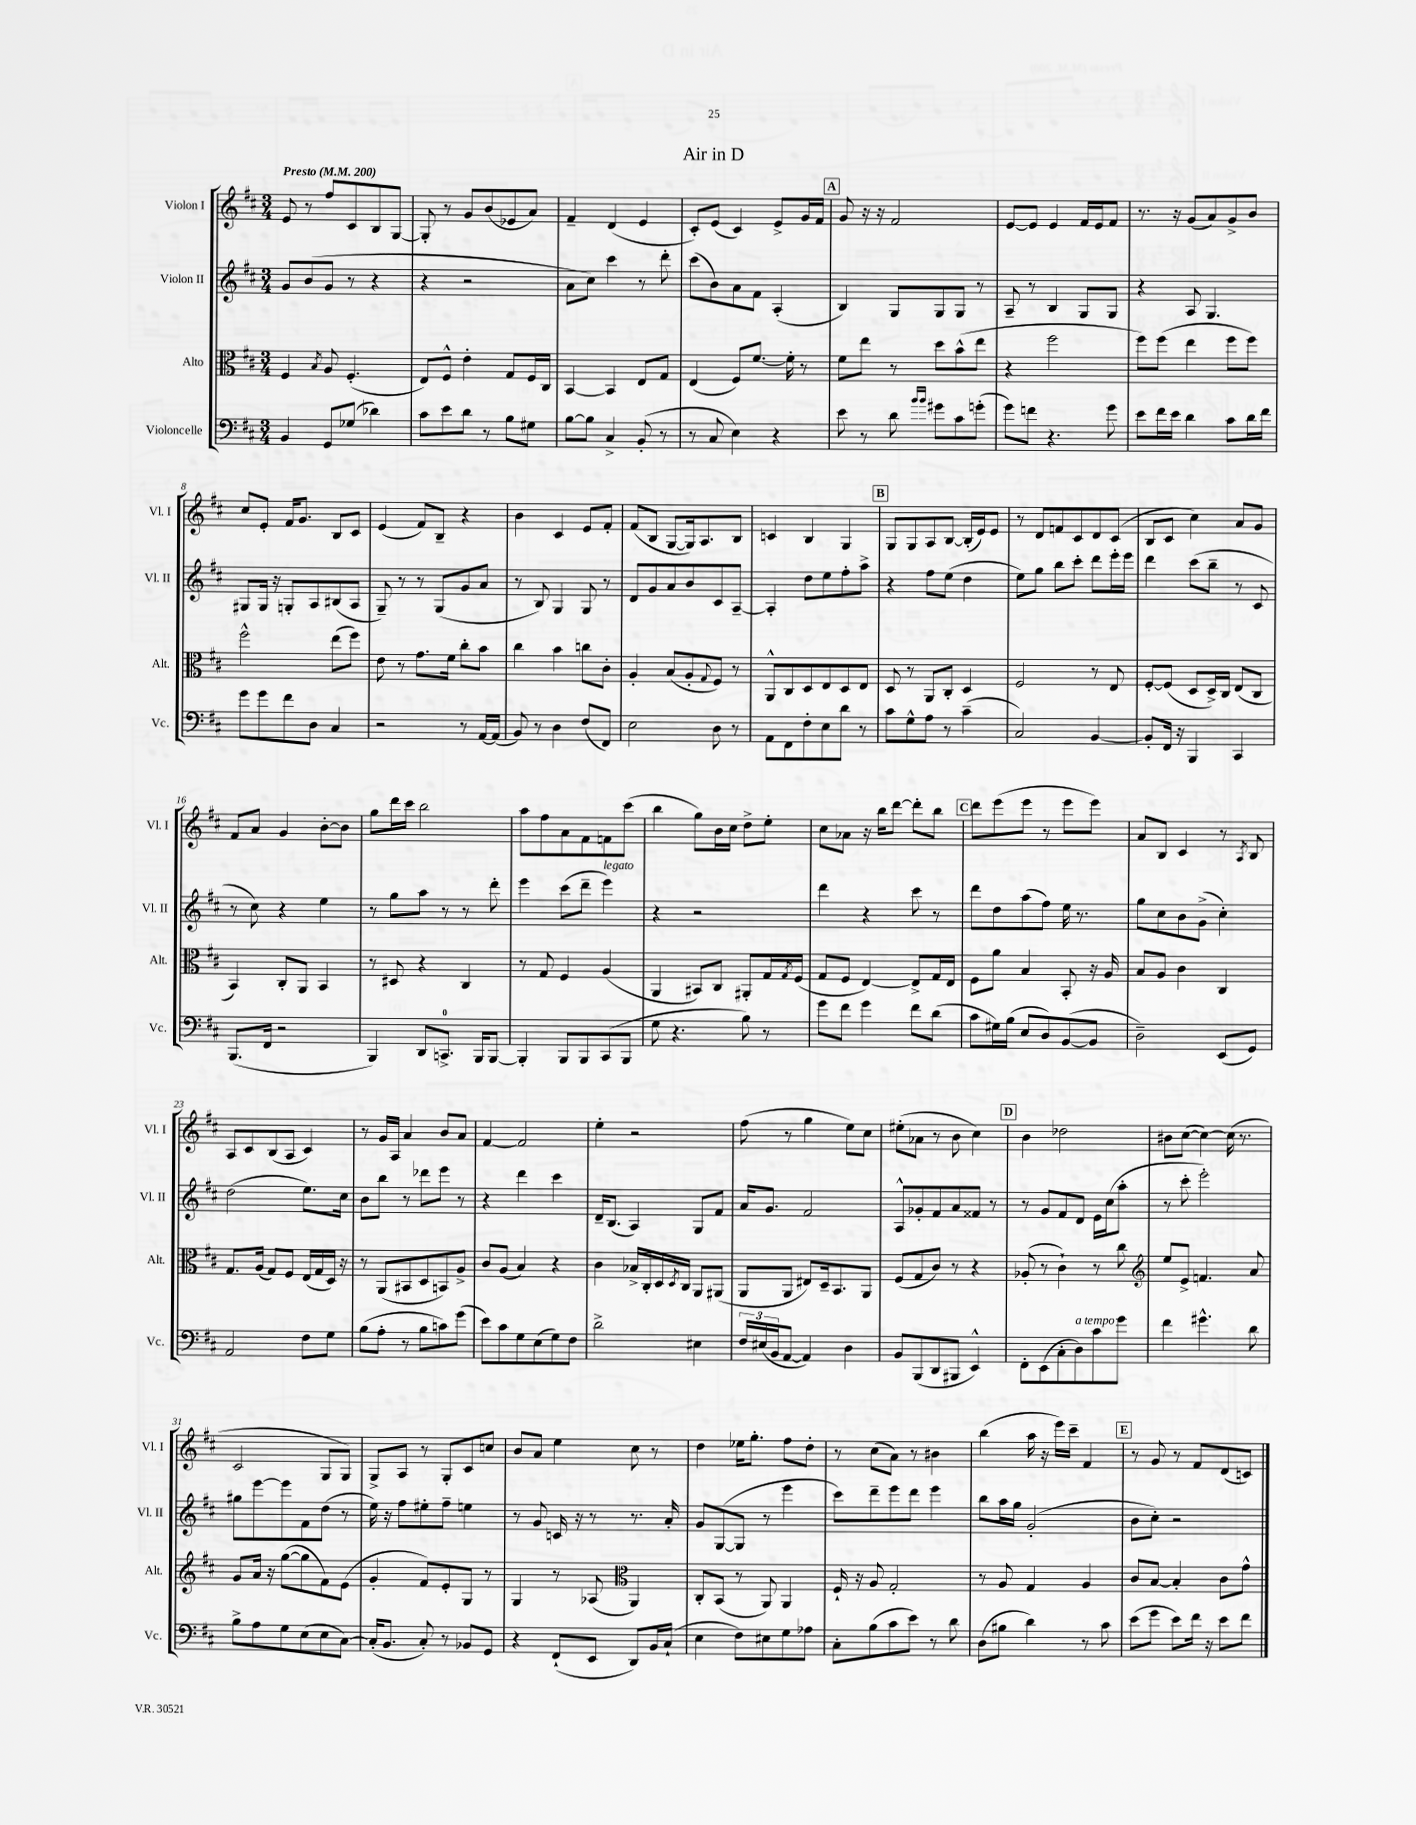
\header { title = "Air in D" }
<<
\new StaffGroup <<
\new Staff = "s0" \with { instrumentName = "Violon I" shortInstrumentName = "Vl. I" } {
    \clef treble \key d \major \numericTimeSignature \time 3/4 \tempo "Presto" 4 = 200
    e'8 r8 fis''8 cis'8 b8 g8~ |
    g8-. r8 g'8 b'8( ees'8 a'8) |
    fis'4-- d'4( e'4 |
    cis'8-.) e'8( cis'4) e'8-> g'16 fis'16 |
    \mark \markup { \box "A" } g'8 r16 r16 fis'2 |
    e'8~ e'8 e'4 fis'16 e'16 fis'8 |
    r8. r16 g'8( a'8) g'8-> b'8 |
    cis''8 e'8-. fis'16 g'8. b8 cis'8 |
    e'4( fis'8) b8-- r4 |
    b'4 cis'4 e'8 fis'8-. |
    fis'8( b8 g8~ g16) a8. b8 |
    c'4 b4 g4 |
    \mark \markup { \box "B" } g8 g8 a8 b8~ b16-.( e'16) e'8 |
    r8 d'8 f'8 cis'8 d'8 cis'8( |
    b8 cis'8 cis''4) a'8 g'8 |
    fis'8 a'8 g'4 b'8~-. b'8 |
    g''8 d'''16 cis'''16 b''2 |
    a''8 fis''8 a'8 fis'8 f'8 cis'''8( |
    b''4 g''8) b'16 cis''16 d''8-> e''8-. |
    cis''8 aes'8 r16 b''16 d'''8~ d'''8-. b''8 |
    \mark \markup { \box "C" } d'''8 e'''8( e'''8 r8 e'''8 e'''8) |
    a'8 b8 cis'4 r8 \acciaccatura { a8 } b8 |
    a8 cis'8 b8( a8 cis'4) |
    r8 g'16 a16 a'4 b'8 a'8 |
    fis'4~ fis'2 |
    e''4-. r2 |
    fis''8( r8 g''4 e''8) cis''8 |
    eis''8-.( aes'8 r8 b'8 cis''4) |
    \mark \markup { \box "D" } b'4 des''2 |
    bis'8 cis''8~( cis''4~) cis''16( r8. |
    cis'2 g8 g8) |
    g8-> a8 r8 g8-. cis'8 c''8 |
    b'8 a'8 e''4 cis''8 r8 |
    d''4 ees''16 g''8.-. fis''8 d''8-. |
    r8 cis''8( a'8) r8 bis'4 |
    b''4( a''16 r16 e'''16) cis'''16-- fis'4 |
    \mark \markup { \box "E" } r8 g'8 r8 fis'8 d'8( c'8) \bar "|." |
}
\new Staff = "s1" \with { instrumentName = "Violon II" shortInstrumentName = "Vl. II" } {
    \clef treble \key d \major \numericTimeSignature \time 3/4
    g'8 b'8( g'8 r8 r4 |
    r4 r2 |
    a'8 cis''8) cis'''4 r8 d'''8-. |
    cis'''8( b'8) a'8 fis'8 a4-.( |
    \mark \markup { \box "A" } b4) g8 g8 g8 r8 |
    a8-- r8 b4 g8 g8 |
    r4 a8 g4. |
    gis8 gis16 r16 g8-. a8 bis8( a8 |
    g8--) r8 r8 g8( g'8 a'8 |
    r8 b8) g4 g8 r8 |
    d'8 g'8 a'8 b'8 cis'8 a8~-- |
    a4-. d''8 e''8 fis''8-. a''8-> |
    \mark \markup { \box "B" } r4 fis''8 e''8( d''4 |
    e''8) g''8 b''8 cis'''8-. d'''8 e'''16-. e'''16 |
    d'''4 cis'''8( b''8-- r8 cis'8 |
    r8 cis''8) r4 e''4 |
    r8 g''8 a''8 r8 r8 d'''8-. |
    e'''4 cis'''8( d'''8-- e'''4^\markup { \italic "legato" }) |
    r4 r2 |
    d'''4 r4 cis'''8 r8 |
    \mark \markup { \box "C" } d'''8 d''8 a''8( fis''8) e''16 r8. |
    g''8 cis''8 b'8 g'8->( cis''4-.) |
    d''2( e''8.) cis''16 |
    b'8 b''8 r8 des'''8 e'''8 r8 |
    r4 d'''4 cis'''4 |
    d'16-- b8.( a4) g8 fis'8 |
    a'16 g'8. fis'2 |
    a8-^ ges'8-. fis'8 a'8 fisis'8 r8 |
    \mark \markup { \box "D" } r8 g'8 fis'8 d'8 e'16 cis''16( a''8-. |
    r8 cis'''8-. e'''2-.) |
    gis''8 e'''8~ e'''8 fis'8 d''8( r8 |
    e''16) r16 fis''8 eis''8-. fis''8-- e''4 |
    r8 g'8 c'16 r16 r8 r8. a'16-. |
    g'8 g8~( g8 r8 e'''4 |
    cis'''8) d'''8-- e'''8 d'''8 e'''4 |
    b''8 a''16 g''16 g'2-.( |
    \mark \markup { \box "E" } b'8 cis''8-.) r2 \bar "|." |
}
\new Staff = "s2" \with { instrumentName = "Alto" shortInstrumentName = "Alt." } {
    \clef alto \key d \major \numericTimeSignature \time 3/4
    fis4 \acciaccatura { b8 } a8 fis4.-.( |
    e8) fis8-^ e'4-. g8 fis16 cis16 |
    b,4~ b,4 e8 g8 |
    e4( fis8) fis'8.~ fis'16-. r8 |
    \mark \markup { \box "A" } fis'8 e''8 r8 d''8 b'8-^( e''8 |
    r4 fis''2 |
    fis''8) fis''8( e''4 fis''8 fis''8) |
    fis''2-^ e''8( fis''8) |
    e'8 r8 g'8. fis'16 cis''8-. b'8 |
    cis''4 b'4 c''8 cis'8-. |
    a4-. b8( a8-. \appoggiatura { g8 } fis8) r8 |
    a,8-^ cis8 d8 e8 d8 e8 |
    \mark \markup { \box "B" } d8 r8 a,8 cis8-. d4 |
    fis2 r8 e8 |
    fis8~-. fis8( d8 d16->) cis16 e8( cis8 |
    b,4) cis8-. a,8 b,4 |
    r8 dis8 r4 cis4 |
    r8 g8 fis4 a4( |
    a,4 bis,8) cis8 ais,8-. g16 \acciaccatura { g8 } fis16( |
    g8 fis8 e4~) e8-> g16 e16 |
    \mark \markup { \box "C" } fis8 a'8 b4 b,8-. r16 a16 |
    b8 a8 cis'4 cis4 |
    g8. a16( g8) fis8 e16( g16 d16) r16 |
    r8 a,8( bis,8 d8 b,8) a8-> |
    cis'8 a8( b4) r4 |
    cis'4 bes16-> cis16-. d16 \acciaccatura { d8 } cis16 a,8 ais,8( |
    a,8 a,8 eis8) d16-- b,8. a,8 |
    fis8( g8 cis'8) r8 r4 |
    \mark \markup { \box "D" } aes8-.( r8 cis'4-!) r8 cis''8 |
    \clef treble e''8 e'8-> f'4. a'8 |
    g'8 a'16 r16 g''8~( g''8 fis'8) e'8( |
    g'4-. fis'8) e'8-. g8 r8 |
    g4 r8 aes8( \clef alto a,4) |
    cis8-. b,8( r8 a,8) a,4 |
    fis16-! r16 a8 g2-. |
    r8 a8 g4 a4 |
    \mark \markup { \box "E" } cis'8 b8~ b4-. cis'8 g'8-^ \bar "|." |
}
\new Staff = "s3" \with { instrumentName = "Violoncelle" shortInstrumentName = "Vc." } {
    \clef bass \key d \major \numericTimeSignature \time 3/4
    b,4 g,8 ges8( des'4) |
    cis'8 e'8 d'8 r8 b8 gis8 |
    b8~ b8 cis4-> b,8-.( r8 |
    r8 cis8 e4) r4 |
    \mark \markup { \box "A" } e'8 r8 d'8 \grace { b'16 b'16 } gis'8 cis'8 g'8-.( |
    g'8) f'8 r4. g'8 |
    e'8 fis'16 e'16 d'4 cis'8 d'16 fis'16 |
    g'8 g'8 fis'8 d8 cis4 |
    r2 r8 a,16~ a,16( |
    b,8) r8 d4 fis8( fis,8) |
    e2 d8 r8 |
    a,8 fis,8 fis8-. e8 d'8 r8 |
    \mark \markup { \box "B" } cis'8 g8-^ a8 r8 cis'4--( |
    cis2) b,4~ |
    b,8-. fis,16 r16 b,,4 cis,4 |
    b,,8.( fis,16 r2 |
    b,,4) d,8 c,8.-0-> b,,16 b,,8~ |
    b,,4-. b,,8 b,,8 cis,8( b,,8 |
    g8 r4. b8) r8 |
    g'8 fis'8 g'4 fis'8 d'8( |
    \mark \markup { \box "C" } cis'8 gis16) b16( e8 d8) b,8~( b,8 |
    d2--) e,8( g,8) |
    a,2 fis8 g8 |
    b8( a8-. r8 b8 c'8) g'8( |
    e'8) cis'8 g8 e8( g8) fis8 |
    d'2-> eis4 |
    \tuplet 3/2 { fis16 eis16( b,16 } a,8~ a,4) d4 |
    b,8 b,,8( d,8 bis,,8 e,4-^) |
    \mark \markup { \box "D" } fis,8-. e,8( cis8-. d8^\markup { \italic "a tempo" }) cis'8 g'8 |
    fis'4 gis'4.-^ d'8 |
    b8-> a8 g8 e8( e8 cis8~) |
    cis16-.( b,8. cis8-.) r8 bes,8 g,8 |
    r4 fis,8-!( e,8 d,8) b,16 cis16-!( |
    e4 fis8) eis8 g8 aes8 |
    cis8-. b8( cis'8 e'8) r8 d'8 |
    d8( bis8 d'4) r8 cis'8 |
    \mark \markup { \box "E" } e'8( g'8 e'8) fis'16 r16 e'8 fis'8 \bar "|." |
}
>>
>>
